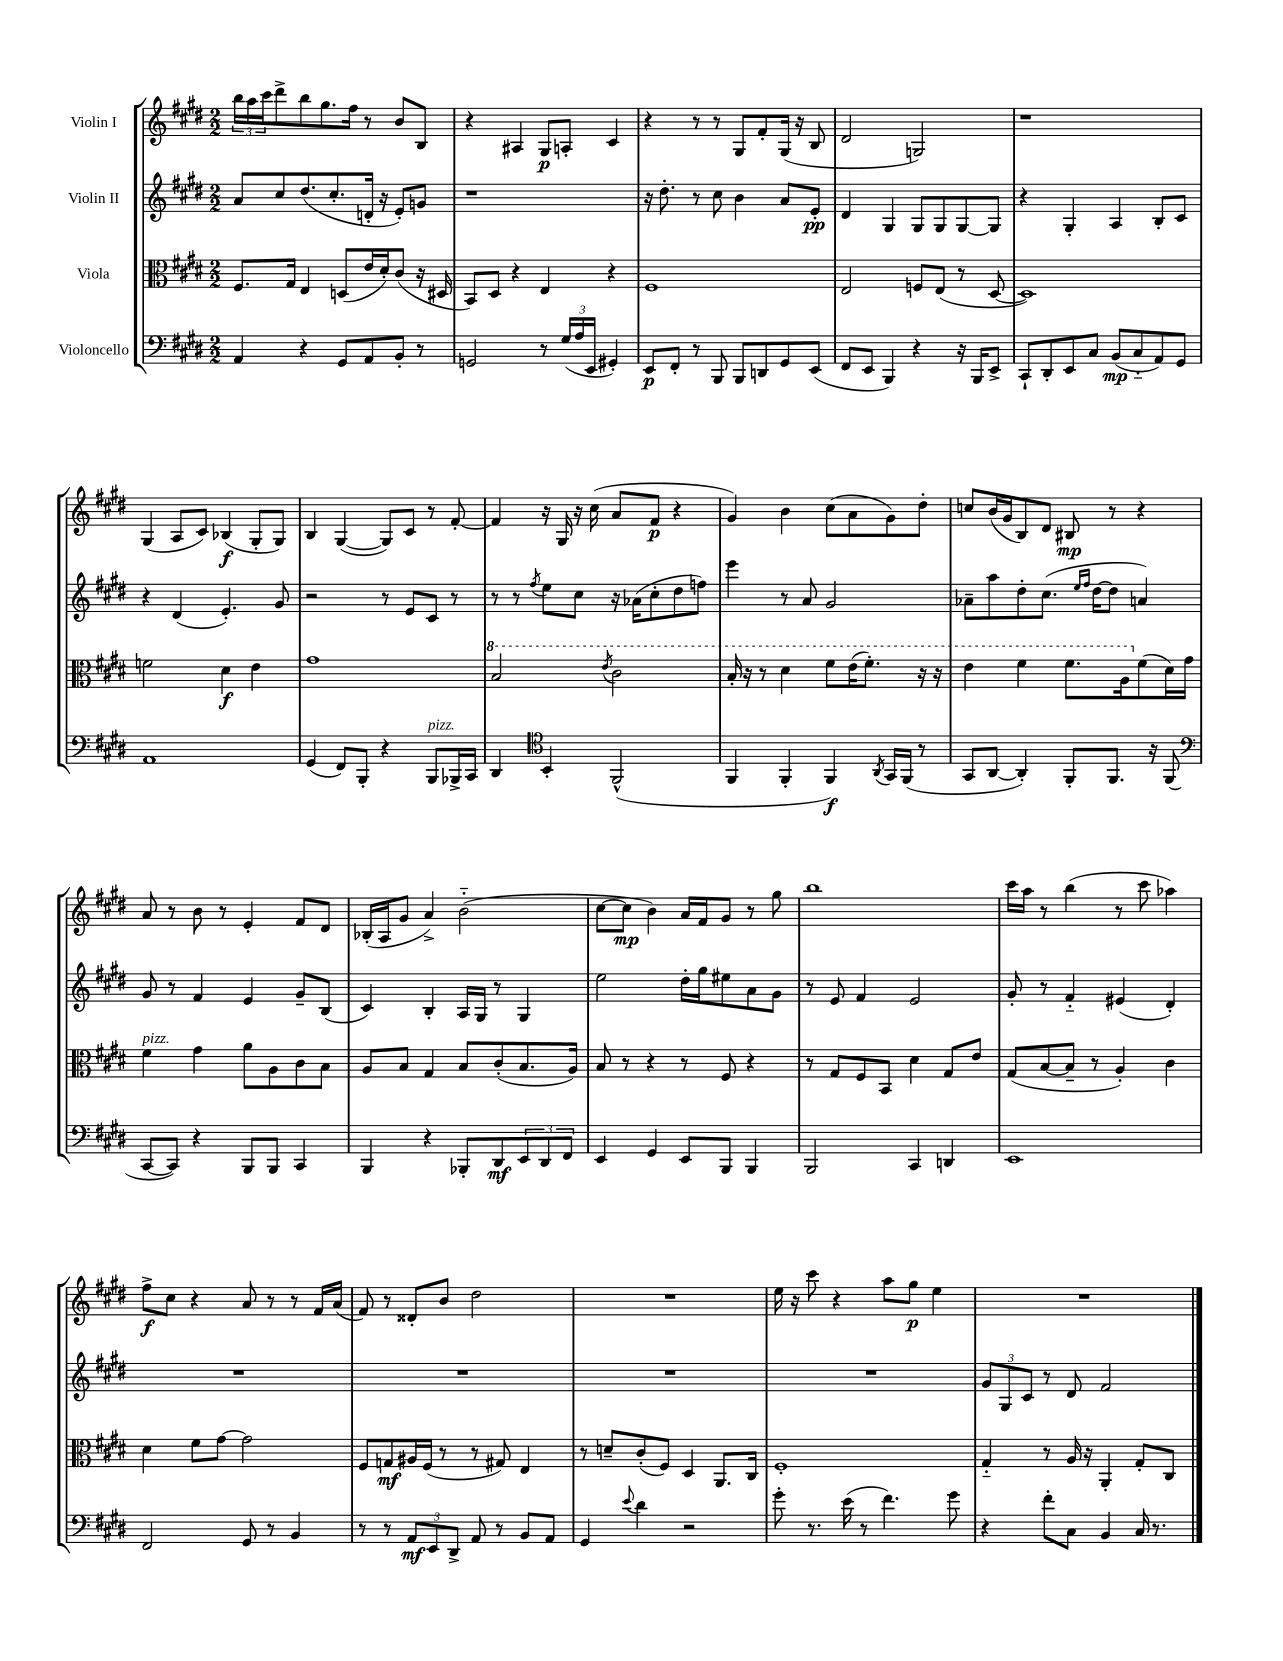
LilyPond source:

<<
\new StaffGroup <<
\new Staff = "s0" \with { instrumentName = "Violin I" } {
    \clef treble \key e \major \numericTimeSignature \time 2/2
    \tuplet 3/2 { b''16 a''16 cis'''16 } dis'''8-> b''8 gis''8. fis''16 r8 b'8 b8 |
    r4 ais4 gis8\p a8-. cis'4 |
    r4 r8 r8 gis8 fis'8-. gis16( r16 b8 |
    dis'2 g2) |
    r1 |
    gis4( a8 cis'8) bes4\f( gis8-. gis8) |
    b4 gis4~( gis8) cis'8 r8 fis'8~-. |
    fis'4 r16 gis16 r16 cis''16( a'8 fis'8\p r4 |
    gis'4) b'4 cis''8( a'8 gis'8) dis''8-. |
    c''8 b'16( gis'16 b8) dis'8 bis8\mp r8 r4 |
    a'8 r8 b'8 r8 e'4-. fis'8 dis'8 |
    bes16-.( a16 gis'8 a'4->) b'2-_( |
    cis''8~ cis''8\mp b'4) a'16 fis'16 gis'8 r8 gis''8 |
    b''1 |
    cis'''16 a''16 r8 b''4( r8 cis'''8 aes''4) |
    fis''8->\f cis''8 r4 a'8 r8 r8 fis'16 a'16( |
    fis'8) r8 disis'8-. b'8 dis''2 |
    R1 |
    e''16 r16 cis'''8 r4 a''8 gis''8\p e''4 |
    R1 \bar "|." |
}
\new Staff = "s1" \with { instrumentName = "Violin II" } {
    \clef treble \key e \major \numericTimeSignature \time 2/2
    a'8 cis''8 dis''8.( cis''8.-. d'16-. r16 e'8-.) g'8 |
    r1 |
    r16 dis''8.-. r8 cis''8 b'4 a'8 e'8-.\pp |
    dis'4 gis4 gis8 gis8 gis8~ gis8 |
    r4 gis4-. a4 b8-. cis'8 |
    r4 dis'4( e'4.-.) gis'8 |
    r2 r8 e'8 cis'8 r8 |
    r8 r8 \acciaccatura { fis''8 } e''8 cis''8 r16 aes'16( cis''8-. dis''8 f''8) |
    e'''4 r8 a'8 gis'2 |
    aes'8-- a''8 dis''8-. cis''8.( \grace { e''16 fis''16 } dis''16~ dis''8 a'4) |
    gis'8 r8 fis'4 e'4 gis'8-- b8( |
    cis'4) b4-. a16 gis16 r8 gis4 |
    e''2 dis''16-. gis''16 eis''8 a'8 gis'8 |
    r8 e'8 fis'4 e'2 |
    gis'8-. r8 fis'4-_ eis'4( dis'4-.) |
    R1 |
    R1 |
    R1 |
    R1 |
    \tuplet 3/2 { gis'8 gis8 cis'8 } r8 dis'8 fis'2 \bar "|." |
}
\new Staff = "s2" \with { instrumentName = "Viola" } {
    \clef alto \key e \major \numericTimeSignature \time 2/2
    fis8. gis16 e4 d8( e'16 dis'16-.) cis'8( r16 dis16 |
    b,8) dis8 r4 e4 r4 |
    fis1 |
    e2 f8 e8( r8 dis8~ |
    dis1) |
    f'2 dis'4\f e'4 |
    gis'1 |
    \ottava #1 b'2 \acciaccatura { e''8 } cis''2 |
    b'16-. r16 r8 dis''4 fis''8 e''16( fis''8.-.) r16 r16 |
    e''4 fis''4 fis''8. a'16 \ottava #0 fis'8( dis'16) gis'16 |
    fis'4^\markup { \italic "pizz." } gis'4 a'8 a8 cis'8 b8 |
    a8 b8 gis4 b8 cis'8-.( b8. a16) |
    b8 r8 r4 r8 fis8 r4 |
    r8 gis8 fis8 b,8 dis'4 gis8 e'8 |
    gis8( b8~ b8-- r8 a4-.) cis'4 |
    dis'4 fis'8 gis'8~ gis'2 |
    fis8 g8\mf ais16 fis16( r8 r8 gis8) e4 |
    r8 d'8-- cis'8-.( fis8) dis4 a,8. cis16 |
    fis1-. |
    gis4-_ r8 a16 r16 a,4-. gis8-. cis8 \bar "|." |
}
\new Staff = "s3" \with { instrumentName = "Violoncello" } {
    \clef bass \key e \major \numericTimeSignature \time 2/2
    a,4 r4 gis,8 a,8 b,8-. r8 |
    g,2 r8 \tuplet 3/2 { gis16( a16 e,16 } gis,4-.) |
    e,8\p fis,8-. r8 b,,8 b,,8 d,8 gis,8 e,8( |
    fis,8 e,8 b,,4) r4 r16 b,,16 e,8-> |
    cis,8-! dis,8-. e,8 cis8 b,8\mp( cis8-_ a,8) gis,8 |
    a,1 |
    gis,4( fis,8) b,,8-. r4 b,,8^\markup { \italic "pizz." } bes,,16-> cis,16 |
    dis,4 \clef tenor b,4-. fis,2-^( |
    fis,4 fis,4-. fis,4\f) \acciaccatura { a,8 } gis,16 fis,16( r8 |
    gis,8 a,8~ a,4-.) fis,8-. fis,8. r16 fis,8( |
    \clef bass cis,8~ cis,8) r4 b,,8 b,,8 cis,4 |
    b,,4 r4 bes,,8-. dis,8\mf \tuplet 3/2 { e,8 dis,8 fis,8 } |
    e,4 gis,4 e,8 b,,8 b,,4 |
    b,,2 cis,4 d,4 |
    e,1 |
    fis,2 gis,8 r8 b,4 |
    r8 r8 \tuplet 3/2 { a,8\mf e,8 dis,8-> } a,8 r8 b,8 a,8 |
    gis,4 \appoggiatura { e'8 } dis'4 r2 |
    gis'8-. r8. e'16( r8 fis'4.) gis'8 |
    r4 fis'8-. cis8 b,4 cis16 r8. \bar "|." |
}
>>
>>
\layout { \context { \Score \remove "Bar_number_engraver" } }
